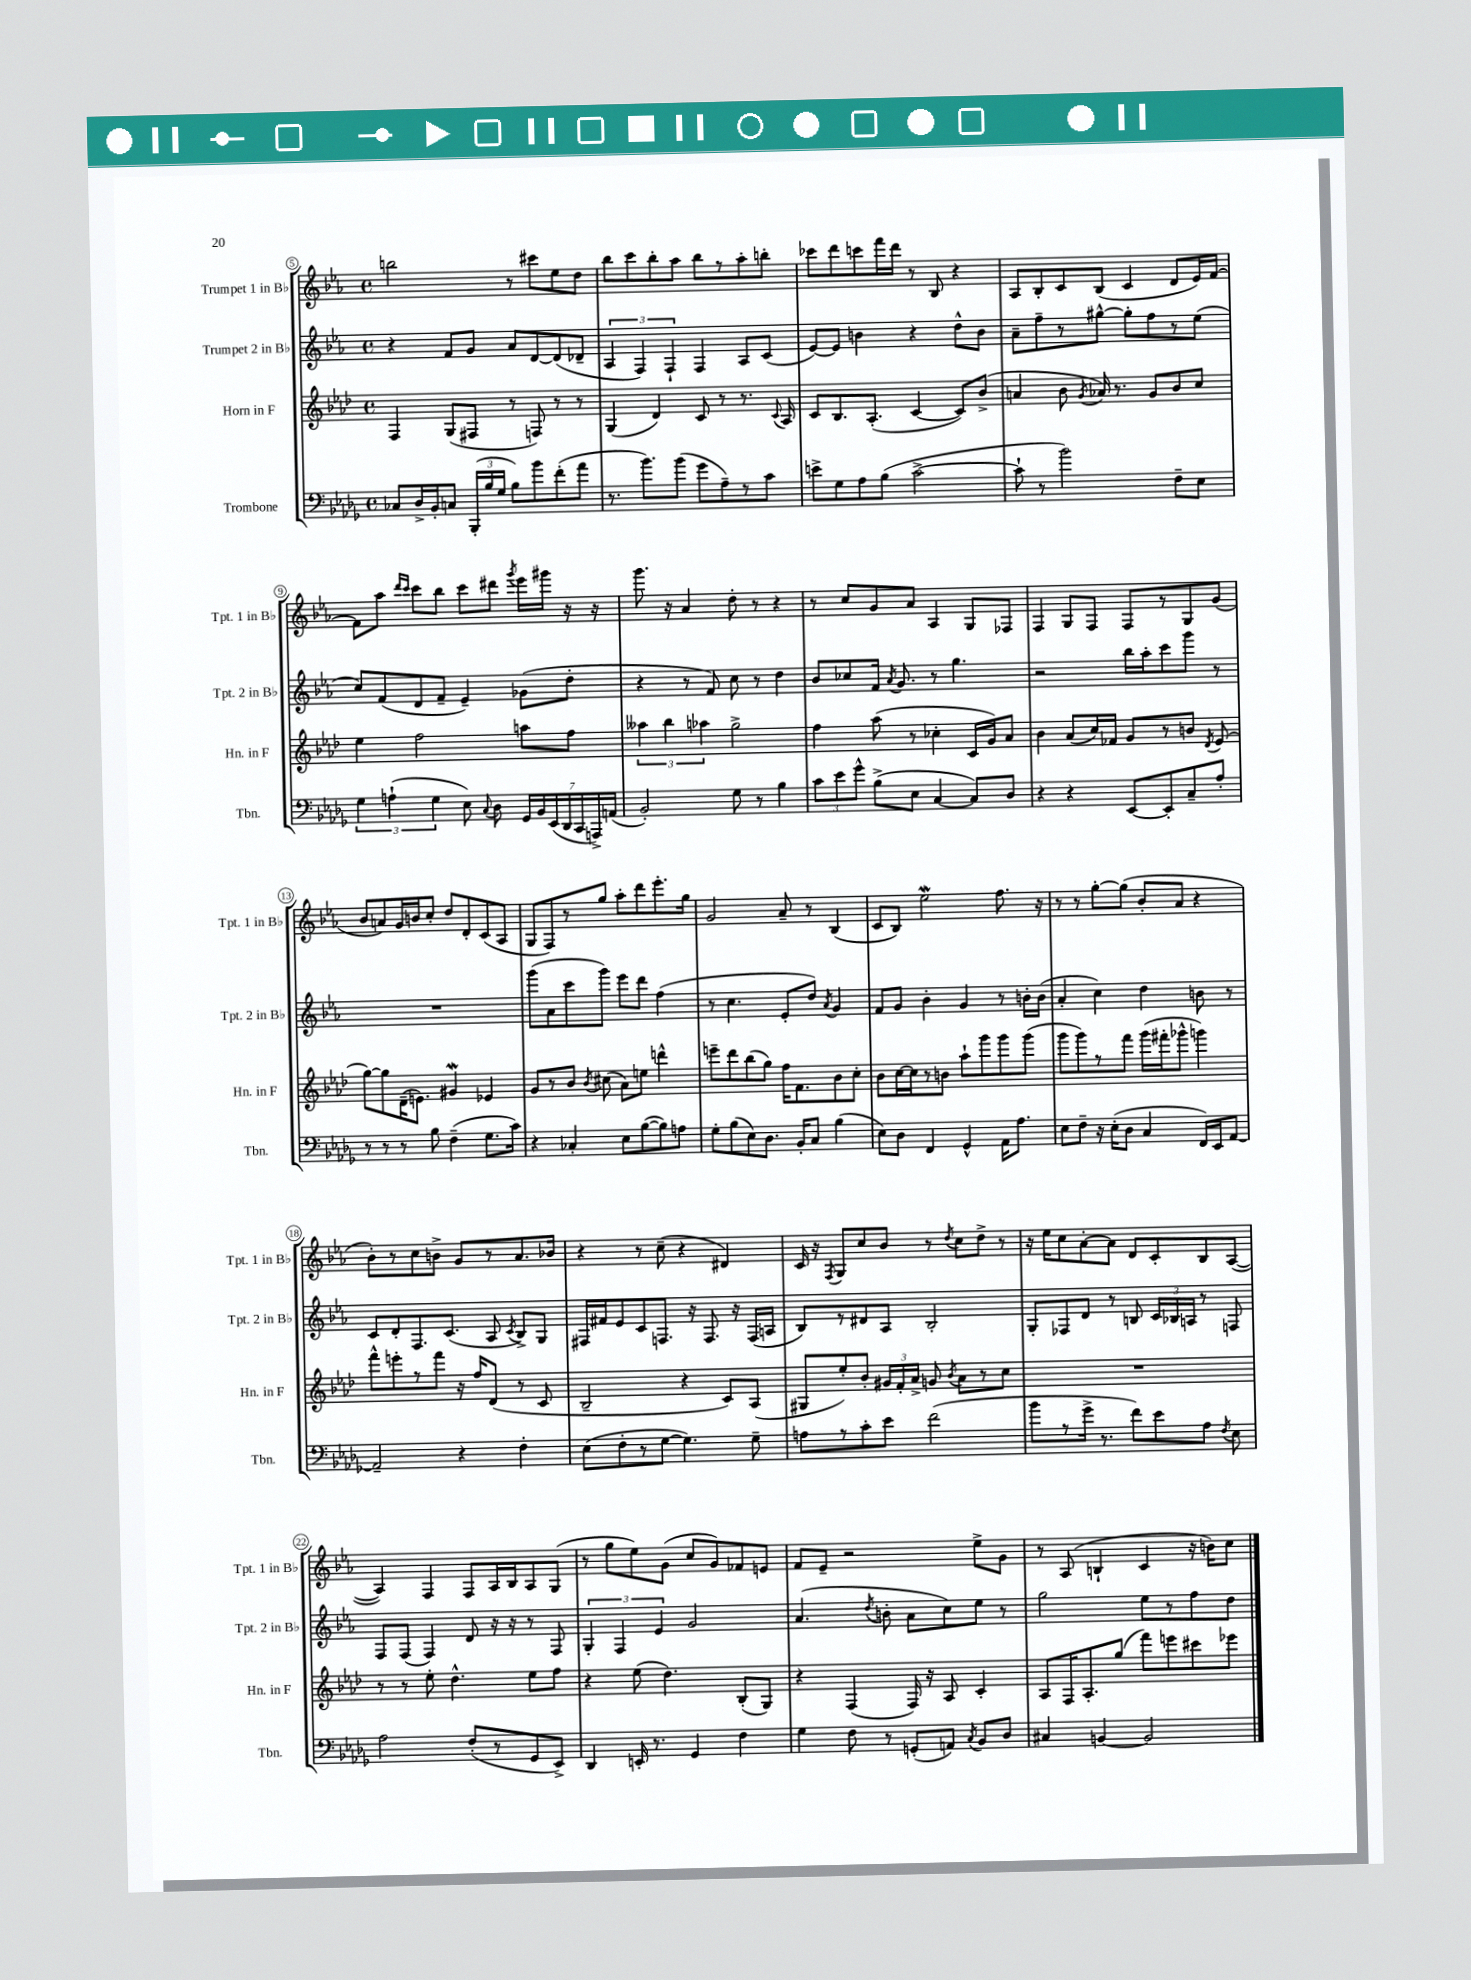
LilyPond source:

<<
\new StaffGroup <<
\new Staff = "s0" \with { instrumentName = "Trumpet 1 in Bb" shortInstrumentName = "Tpt. 1 in Bb" } {
    \clef treble \key ees \major \defaultTimeSignature \time 4/4
    \autoBeamOff b''2 r8 cis'''8[ ees''8 d''8] |
    bes''8[ c'''8 bes''8-. aes''8] bes''8[ r8 aes''8-. b''8]-. |
    ces'''8[ d'''8 c'''8 f'''16 d'''16] r8 bes8 r4 |
    aes8[ bes8-. c'8 bes8]( c'4 d'8[ ees'16) f'16]~ |
    f'8[ aes''8] \grace { d'''16[ c'''16] } c'''8[ bes''8] c'''8[ dis'''8] \acciaccatura { g'''8 } ees'''16[ gis'''16] r16 r16 |
    g'''8. r16 aes'4 d''8-. r8 r4 |
    r8 c''8[ g'8 aes'8] aes4 g8[ fes8] |
    f4 g8[ f8] f8[ r8 g8 g'8]( |
    bes'8[ a'8) g'16 b'16 c''8]-. d''8[ d'8-. c'8( aes8] |
    g8[ f8) r8 g''8] aes''8[-. d'''8 ees'''8.-. g''16] |
    g'2 aes'8-- r8 bes4( |
    c'8[ bes8]) ees''2\mordent f''8. r16 |
    r8 r8 g''8[~-. g''8]( bes'8[-. aes'8] r4 |
    bes'8[-.) r8 c''8 b'8]-> g'8[ r8 aes'8. bes'16] |
    r4 r8 c''8--( r4 dis'4) |
    c'16 r16 \acciaccatura { f8 } g8[ c''8 bes'8] r8 \acciaccatura { d''8 } c''8[ d''8]-> r8 |
    r16 ees''16[ c''8 aes'8~-. aes'8] d'8[ c'8-. bes8 aes8]~( |
    aes4) f4 f8[ aes16 bes16 aes8 g8]( |
    r8 g''8[ ees''8) g'8]( c''8[ g'8) fes'8 e'8] |
    f'8[ ees'8]-- r2 ees''8[-> g'8] |
    r8 aes8( b4-! c'4 r16 b'16[) c''8] \bar "|." |
}
\new Staff = "s1" \with { instrumentName = "Trumpet 2 in Bb" shortInstrumentName = "Tpt. 2 in Bb" } {
    \clef treble \key ees \major \defaultTimeSignature \time 4/4
    \autoBeamOff r4 f'8[ g'8] aes'8[ d'8~ d'8( des'8]-- |
    \tuplet 3/2 { aes4 f4) f4-! } f4 aes8[ c'8]( |
    ees'8[~) ees'8] b'4 r4 d''8[-^ b'8] |
    aes'8[-- f''8-- r8 gis''8]~-^ gis''8[-. f''8 r8 ees''8]( |
    c''8[) f'8( d'8 f'8]-- ees'4--) ges'8[( d''8]-. |
    r4 r8 f'8) c''8 r8 d''4 |
    bes'8[ ces''8 f'16] \acciaccatura { aes'8 } g'8. r8 g''4. |
    r2 bes''16[ aes''16-. c'''8 g'''8] r8 |
    R1 |
    g'''8[( aes'8 c'''8 g'''8]) ees'''8[ d'''8] f''4( |
    r8 c''4. ees'8[-. d''8]) \acciaccatura { aes'8 } g'4 |
    f'8[ g'8] bes'4-. g'4 r8 b'16[-. b'16]( |
    aes'4-. c''4) d''4 b'8 r8 |
    c'8[ d'8-. f8. c'8.]( aes8 \acciaccatura { c'8 } bes8[->) g8] |
    fis16[ fis'16 ees'8 c'8 f8.] r16 f8. r16 f16[( a16] |
    bes8[) r8 dis'8 aes8] bes2-. |
    g8[-. fes8 d'8] r8 b8 \tuplet 3/2 { c'16[ bes16 a16] } r8 f8 |
    f8[ f8]( f4) d'8 r16 r16 r8 f8 |
    \tuplet 3/2 { g4-. f4 ees'4 } g'2 |
    aes'4.( \acciaccatura { d''8 } b'8-. aes'8[ c''8) ees''8] r8 |
    g''2 ees''8[ r8 f''8 d''8] \bar "|." |
}
\new Staff = "s2" \with { instrumentName = "Horn in F" shortInstrumentName = "Hn. in F" } {
    \clef treble \key aes \major \defaultTimeSignature \time 4/4
    \autoBeamOff f4 g8[( fis8] r8 f8) r8 r8 |
    g4( des'4) c'8 r8 r8. \appoggiatura { c'8 } aes16 |
    c'8[ bes8. aes8.]-.( c'4~ c'8[) bes'8]->( |
    a'4 bes'8 \acciaccatura { g'8 } aes'16) r8. g'8[ bes'8 c''8] |
    ees''4 f''2 a''8[ f''8] |
    \tuplet 3/2 { aeses''4 bes''4 aes''4 } g''2-> |
    f''4 aes''8( r8 ces''4-. c'16[ g'16) aes'8] |
    bes'4 aes'8[( c''16) fes'16] g'8[ r8 b'8] \acciaccatura { des'8 } ees'8( |
    g''8[~) g''8 des'16--( e'8.]) gis'4\mordent ees'4 |
    g'8[ r8 bes'8] \acciaccatura { bes'8 } cis''8( aes'8[) e''8] d'''4-^ |
    e'''8[-- des'''8 bes''8( g''8]) f''16[ f'8. bes'8 c''8]-. |
    bes'8[ c''16~ c''16 r8 b'8] aes''8[-! g'''8 g'''8 g'''8]( |
    g'''8[ g'''8) r8 f'''8] g'''16[( fis'''16-. ges'''8]-^ g'''4) |
    f'''8[-^ e'''8-. r8 f'''8] r16 f''16[ des'8]( r8 c'8 |
    bes2-- r4 c'8[) aes8]( |
    gis8[ ees''8-.) bes'8]-. \tuplet 3/2 { gis'16[ f'16-. aes'16]-> } g'8 \acciaccatura { bes'8 } aes'8[ r8 c''8] |
    R1 |
    r8 r8 ees''8-. des''4.-^ ees''8[ f''8] |
    r4 ees''8( des''4.) bes8[-.( g8]) |
    r4 f4( f16) r16 aes8 c'4-. |
    aes8[ f16 aes8.-. g''8]( f'''8[) e'''8 cis'''8 ees'''8] \bar "|." |
}
\new Staff = "s3" \with { instrumentName = "Trombone" shortInstrumentName = "Tbn." } {
    \clef bass \key des \major \defaultTimeSignature \time 4/4
    \autoBeamOff ces8[ des16-> bes,16-. c8] \tuplet 3/2 { bes,,16[-.( bes16 ges16] } bes8[) bes'8 f'8-.( aes'8] |
    r8. bes'8.[) bes'8]( ges'8[ aes8--) r8 c'8] |
    e'8[-> ges8 aes8 bes8]( c'2~-> |
    c'8-! r8 bes'2) f8[-- ees8] |
    \tuplet 3/2 { ges4 a4-!( ges4 } ees8) \appoggiatura { c8 } des8 \tuplet 7/4 { ges,16[ bes,16 ees,16( des,16 c,16 a,,16->) a,16]( } |
    bes,2-.) ges8 r8 bes4 |
    \tuplet 3/2 { c'8[ ees'8 ges'8]-^ } bes8[->( ees8] c4~ c8[) des8] |
    r4 r4 ees,8[~ ees,8-. c8-- aes8]-. |
    r8 r8 r8 bes8 f4--( ges8.[ c'16]) |
    r4 ces4-. ees8[ bes8~( bes8) a8] |
    ges8[-. bes8( ees8) des8.] bes,16[-. c8] bes4( |
    ees8[) des8] f,4 ges,4-^ aes,16[ aes8.] |
    ees8[ f8]-- r16 ees16[-.( des8] c4 f,16[) ees,16 aes,8]~ |
    aes,2-- r4 f4-. |
    ees8[( f8-. r8 ges8]~ ges4.) ges8-- |
    a8[ r8 c'8-. ees'8] f'2( |
    bes'8[ r8 ges'16]-> r8. f'8[) ees'8 aes8] \acciaccatura { f8 } ees8 |
    aes2 f8[-.( r8 ges,8 ees,8]->) |
    des,4 e,16-. r8. ges,4 f4 |
    ges4 f8 r8 g,8[-.( a,8]) \acciaccatura { c8 } bes,8[ des8] |
    cis4 b,4~ b,2 \bar "|." |
}
>>
>>
\layout { \context { \Score currentBarNumber = #5 \override BarNumber.stencil = #(make-stencil-circler 0.1 0.3 ly:text-interface::print) } }
